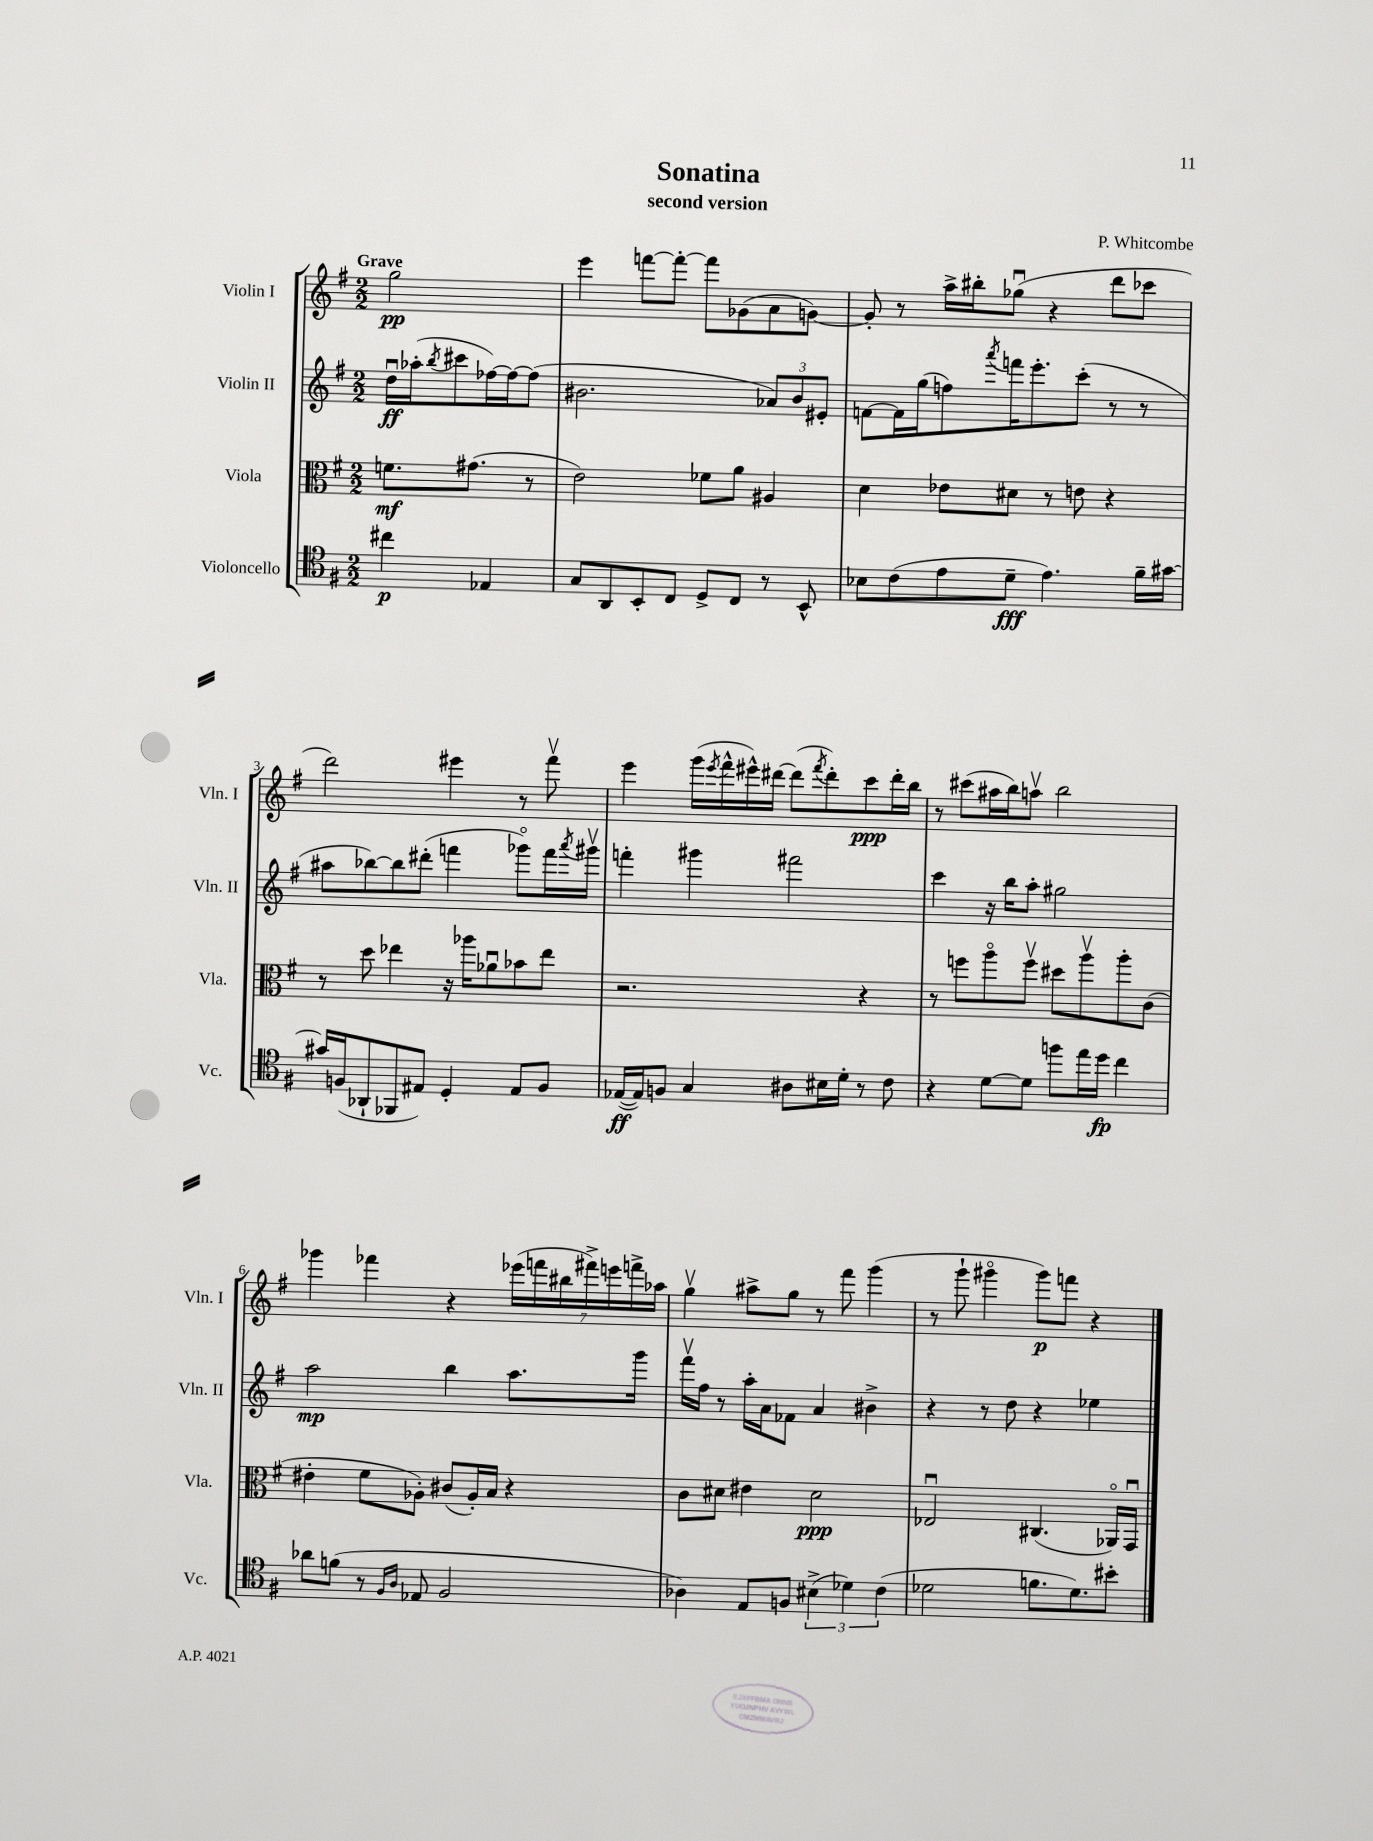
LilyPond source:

\header { title = "Sonatina" composer = "P. Whitcombe" subtitle = "second version" }
<<
\new StaffGroup <<
\new Staff = "s0" \with { instrumentName = "Violin I" shortInstrumentName = "Vln. I" } {
    \clef treble \key g \major \numericTimeSignature \time 2/2 \partial 2 \tempo "Grave"
    g''2\pp |
    e'''4 f'''8~ f'''8~-. f'''8 ges'8( a'8 g'8~) |
    g'8-. r8 a''16-> bis''16-. ges''8\downbow( r4 d'''8 ces'''8 |
    d'''2) eis'''4 r8 fis'''8\upbow |
    e'''4 g'''16( \acciaccatura { e'''8 } fis'''16-^ eis'''16-^) dis'''16~ dis'''8( \acciaccatura { fis'''8 } dis'''8-.) c'''8\ppp dis'''16-. b''16 |
    r8 cis'''8( ais''16 b''16) a''8\upbow b''2 |
    ges'''4 fes'''4 r4 \tuplet 7/4 { ees'''16( f'''16 bis''16 fis'''16->) e'''16 f'''16-> aes''16 } |
    g''4\upbow ais''8-> g''8 r8 fis'''8 g'''4( |
    r8 g'''8-! gis'''4\flageolet gis'''8\p) f'''8 r4 \bar "|." |
}
\new Staff = "s1" \with { instrumentName = "Violin II" shortInstrumentName = "Vln. II" } {
    \clef treble \key g \major \numericTimeSignature \time 2/2 \partial 2
    d''16\downbow\ff aes''16-.( \acciaccatura { b''8 } cis'''8 fes''16~) fes''16~ fes''8( |
    bis'2. \tuplet 3/2 { aes'8) bis'8 eis'8-. } |
    f'8~ f'16 g''16( f''8) \acciaccatura { a'''8 } f'''16 e'''8.-. c'''8-.( r8 r8 |
    ais''8 bes''8~) bes''8 dis'''8-.( f'''4 ges'''8\flageolet) f'''16 \acciaccatura { a'''8 } gis'''16\upbow |
    f'''4-. gis'''4 fis'''2 |
    c'''4 r16 b''16 a''8-. gis''2 |
    a''2\mp b''4 a''8. g'''16 |
    fis'''16\upbow fis''16 r8 a''16-. a'16 fes'8 a'4 bis'4-> |
    r4 r8 d''8 r4 ees''4 \bar "|." |
}
\new Staff = "s2" \with { instrumentName = "Viola" shortInstrumentName = "Vla." } {
    \clef alto \key g \major \numericTimeSignature \time 2/2 \partial 2
    f'8.\mf gis'8.( r8 |
    e'2) fes'8 a'8 ais4 |
    d'4 ees'8 dis'8 r8 e'8 r4 |
    r8 d''8 ees''4 r16 aes''16 aes'8\downbow bes'8 ees''8 |
    r2. r4 |
    r8 f''8 a''8\flageolet f''8\upbow dis''8 a''8\upbow a''8-. c'8( |
    eis'4-. fis'8 aes8-.) cis'8( aes16-.) b16 r4 |
    c'8 dis'8 eis'4 dis'2\ppp |
    ees2\downbow cis4.( aes,16\flageolet) g,16\downbow \bar "|." |
}
\new Staff = "s3" \with { instrumentName = "Violoncello" shortInstrumentName = "Vc." } {
    \clef tenor \key g \major \numericTimeSignature \time 2/2 \partial 2
    cis''4\p ees4 |
    g8 a,8 b,8-. c8 d8-> c8 r8 b,8-^ |
    bes8 c'8( e'8 d'8--\fff e'4.) fis'16-- gis'16~ |
    gis'16 f16( aes,8-! fes,8 eis8) d4-. eis8 f8 |
    ees16~\ff( ees16) f8 g4 ais8 bis16 d'16-. r8 c'8 |
    r4 d'8~ d'8 f''8 e''16 d''16\fp c''4 |
    aes'8 f'8( r8 \grace { fis16 a16 } ees8 fis2 |
    aes4) e8 f8 \tuplet 3/2 { bis4->( des'4) c'4( } |
    des'2 f'8. des'8.) bis'8-. \bar "|." |
}
>>
>>
